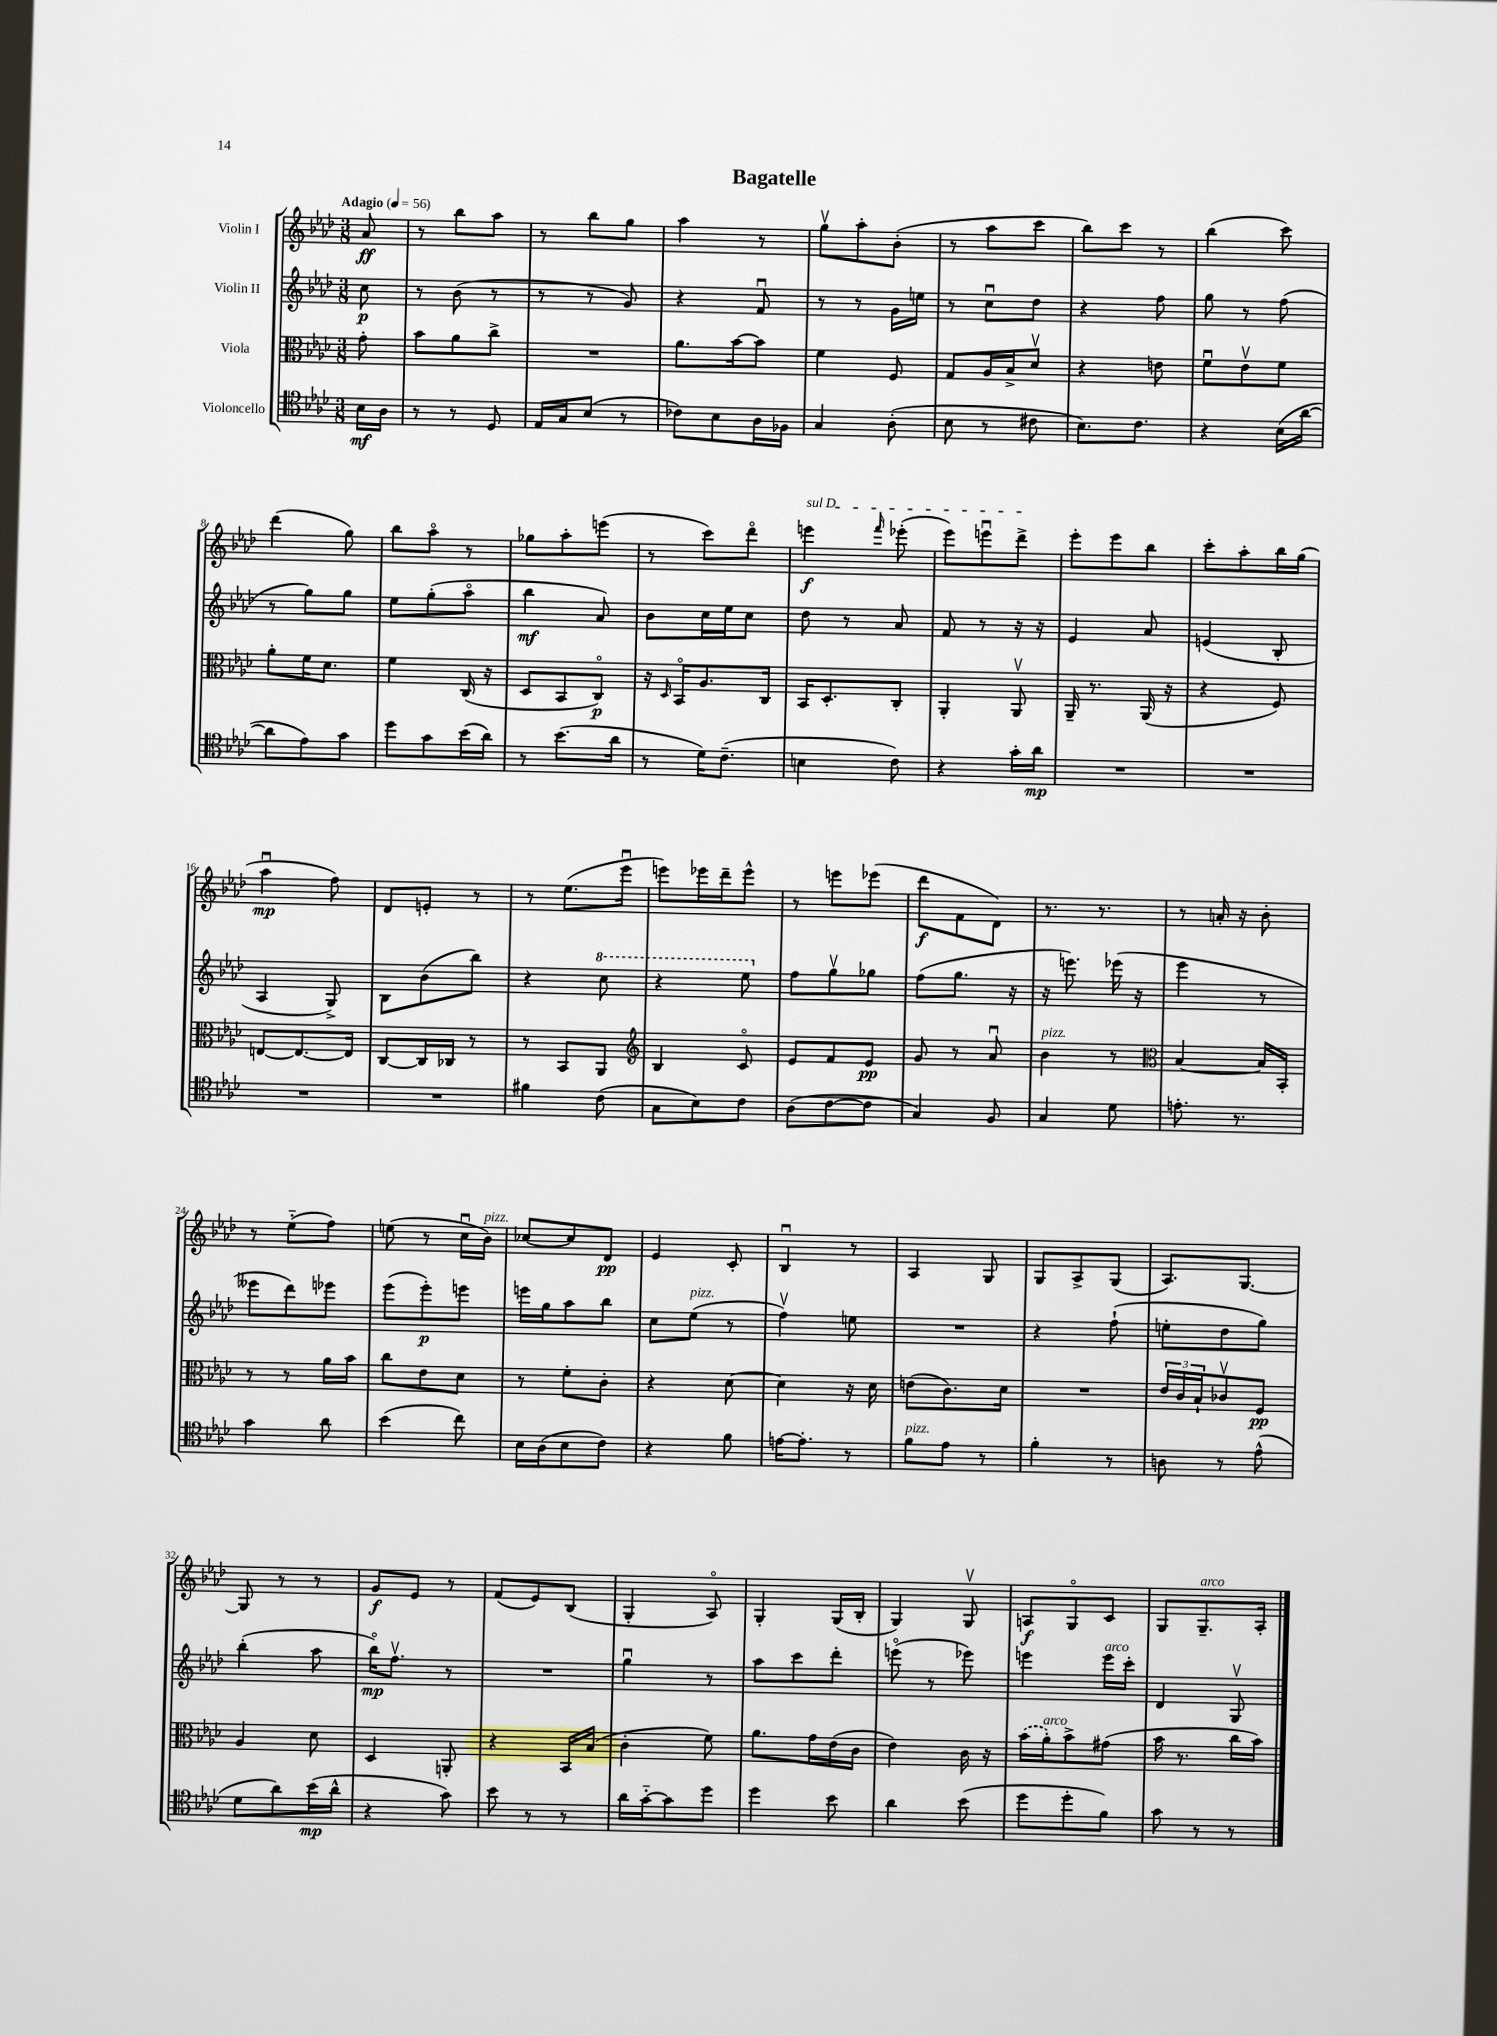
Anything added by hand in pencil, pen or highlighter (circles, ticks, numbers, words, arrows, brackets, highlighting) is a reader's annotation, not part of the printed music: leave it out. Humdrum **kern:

**kern	**kern	**kern	**kern
*staff4	*staff3	*staff2	*staff1
*clefC4	*clefC3	*clefG2	*clefG2
*k[b-e-a-d-]	*k[b-e-a-d-]	*k[b-e-a-d-]	*k[b-e-a-d-]
*M3/8	*M3/8	*M3/8	*M3/8
*MM56	*MM56	*MM56	*MM56
16B-\LL	8g'\	8cc\	8a-/
16A-\JJ	.	.	.
=	=	=	=
8r	8b-\L	8r	8r
8r	8a-\	(8b-\	8bb-\L
8D-/	8cc^\J	8r	8aa-\J
=	=	=	=
16E-/LL	4.r	8r	8r
16G/J	.	.	.
(8B-/J	.	8r	8bb-\L
8r	.	8g/)	8gg\J
=	=	=	=
8c-\L)	8.a-\L	4r	4aa-\
8B-\	.	.	.
.	[16b-\k	.	.
16A-\L	8b-\]J	8fu/	8r
16F-\JJ	.	.	.
=	=	=	=
4G/	4f\	8r	8ggv\L
.	.	8r	8aa-'\
(8A-'\	8F/	16g\LL	(8b-'\J
.	.	16ee\JJ	.
=	=	=	=
8B-\	8G/L	8r	8r
8r	16A-/L	8ccu\L	8aa-\L
.	16B-^/J	.	.
8c#\	8d-v/J	8dd-\J	8ccc\J
=	=	=	=
8.B-\L)	4r	4r	8bb-\L)
.	.	.	8ccc\J
8.c\J	.	.	.
.	8e\	8ff\	8r
=	=	=	=
4r	8fu\L	8gg\	(4bb-\
.	8e-v\	8r	.
(16B-\LL	8f\J	(8ff\	8ccc\)
[16a-\JJ	.	.	.
=	=	=	=
8a-\]L	8a-'\L	8r	(4ddd-\
8e-\)	16f\K	8gg\L)	.
.	8.d-\J	.	.
8g\J	.	8gg\J	8gg\)
=	=	=	=
8dd-\L	4f\	8ee-\L	8bb-\L
8g\	.	(8gg'\	8aa-o\J
(16b-\L	(16C/	8aa-o\J	8r
16a-\JJ)	16r	.	.
=	=	=	=
8r	8D-/L	4bb-\	8gg-\L
(8.b-\L	8BB-/	.	8aa-'\
.	8Co/J)	8a-/)	(8eee\J
16a-\Jk	.	.	.
=	=	=	=
8r	16r	8b-\L	8r
.	16qqD-/	.	.
.	16BB-o/LK	.	.
16d-\LK)	8.A-/	16cc\L	8ccc\L)
(8.c~\J	.	16ee-\J	.
.	.	8cc\J	8ddd-o\J
.	16C/Jk	.	.
=	=	=	=
4B\	16BB-/LK	8dd-\	4eee\
.	8.D-'/	.	.
.	.	8r	.
.	.	.	16qqfff/
8c\)	8C'/J	8a-/	(8eee-'\
=	=	=	=
4r	4AA-'/	8f/	8eee-\L)
.	.	8r	8eeeu\
16g'\LL	8AA-v/	16r	8ddd-^\J
16a-\JJ	.	16r	.
=	=	=	=
4.r	16AA-~/	4e-/	8eee-'\L
.	8.r	.	.
.	.	.	8eee-\
.	(16AA-/	8a-/	8bb-\J
.	16r	.	.
=	=	=	=
4.r	4r	(4e/	8ccc'\L
.	.	.	8aa-'\
.	8F/)	8B-'/	16bb-\L
.	.	.	(16gg\JJ
=	=	=	=
4.r	[8E/L	4A-/	4aa-u\
.	8.E/_	.	.
.	.	8G^/)	8ff\)
.	16E/]Jk	.	.
=	=	=	=
4.r	[8C/L	8B-\L	8d-/L
.	16C/]L	(8b-\	8e'/J
.	16C-/JJ	.	.
.	8r	8bb-\J)	8r
=	=	=	=
4f#\	8r	4r	8r
.	8BB-/L	.	(8.ee-\L
(8c\	8AA-/J	8ccc\	.
.	.	.	16eee-u\Jk
=	=	=	=
*	*clefG2	*	*
8G\L	4B-/	4r	8eee\L)
8B-\)	.	.	16eee-\L
.	.	.	16ddd-~\J
8c\J	8co/	8eee-\	8eee-^^\J
=	=	=	=
(8A-\L	8e-/L	8ff\L	8r
[8c\	8f/	8ggv\	8eee\L
8c\]J	8e-/J	8gg-\J	(8eee-\J
=	=	=	=
4G/)	8g/	(8ff\L	8ddd-\L
.	8r	8.gg\J	8f\
8F/	8a-u/	.	8d-\J)
.	.	16r	.
=	=	=	=
4G/	4b-\	16r	8.r
.	.	8.eee\)	.
.	.	.	8.r
8d-\	8r	(16eee-\	.
.	.	16r	.
=	=	=	=
*	*clefC3	*	*
8.e'\	[4B-/	4eee-\	8r
.	.	.	16a'/
8.r	.	.	16r
.	16B-/]LL	8r	8b-'\
.	16BB-'/JJ	.	.
=	=	=	=
4g\	8r	8eee--\L	8r
.	8r	8ddd-\)	(8ee-'~\L
8a-\	16a-\LL	8eee-\J	8ff\J)
.	16b-\JJ	.	.
=	=	=	=
(4b-\	8cc\L	(8eee-\L	(8ee\
.	8e-\	8eee-'\)	8r
8cc\)	8d-\J	8eee\J	16ccu\LL
.	.	.	16b-\JJ)
=	=	=	=
16B-\LL	8r	16eee\LL	[8cc-/L
(16A-\J	.	16gg\J	.
8B-\	8f'\L	8aa-\	8cc-/]
8c\J)	8c'\J	8bb-\J	8d-/J
=	=	=	=
4r	4r	8cc\L	4e-/
.	.	(8ee-\J	.
8f\	[8d-\	8r	8c'/
=	=	=	=
[16e\LK	4d-\]	4ffv\)	4B-u/
8.e'\]J	.	.	.
8r	16r	8ee\	8r
.	16d-\	.	.
=	=	=	=
8f\L	(8e\L	4.r	4A-/
8e-\J	8.c\)	.	.
8r	.	.	8G/
.	16d-\Jk	.	.
=	=	=	=
4f'\	4.r	4r	8G/L
.	.	.	8A-^/
8r	.	(8ff`\	(8G/J
=	=	=	=
8A\	24e-/LL	8ee'\L	8.A-/L)
.	24c/	.	.
.	24B-`/J	.	.
8r	8c-v/	8dd-\	.
.	.	.	[8.G/J
(8e-^^\	8F/J	8gg\J)	.
=	=	=	=
8d-\L	4A-/	(4bb-'\	8G/]
8a-\)	.	.	8r
(16b-\L	8d-\	8aa-\	8r
16a-^^\JJ	.	.	.
=	=	=	=
4r	4D-/	16bb-o\LK)	8g/L
.	.	8.ffv\J	.
.	.	.	8e-/J
8g\)	8AA'/	8r	8r
=	=	=	=
8b-\	4r	4.r	(8f/L
8r	.	.	8e-/)
8r	16BB-/LL	.	(8B-/J
.	(16B-/JJ	.	.
=	=	=	=
16a-\LL	4c'\	4ggu\	4G'/
[16g'~\J	.	.	.
8g\]	.	.	.
8dd-\J	8f\)	8r	8A-o/)
=	=	=	=
4dd-\	8.a-\L	8aa-\L	4G'/
.	.	8ccc\	.
.	16g\L	.	.
8b-\	(16e-\	8ddd-'\J	(16G/LL
.	16c\JJ	.	16B-'/JJ
=	=	=	=
4a-\	4e-\)	(8eeeo\	4G/)
.	.	8r	.
(8b-\	16c\	8eee-\)	8Gv/
.	16r	.	.
=	=	=	=
8dd-\L	(16b-\LL	4eee\	8A/L
.	16a-'\J)	.	.
8dd-'\	8b-^\	.	8Go/
8f\J)	(8g#\J	16eee\LL	8c/J
.	.	16ccc'\JJ	.
=	=	=	=
8g\	16b-\	4d-/	8G/L
.	8.r	.	.
8r	.	.	8.G~/
8r	16cc\LL	8Gv/	.
.	16b-\JJ)	.	16A-'/Jk
==	==	==	==
*-	*-	*-	*-
